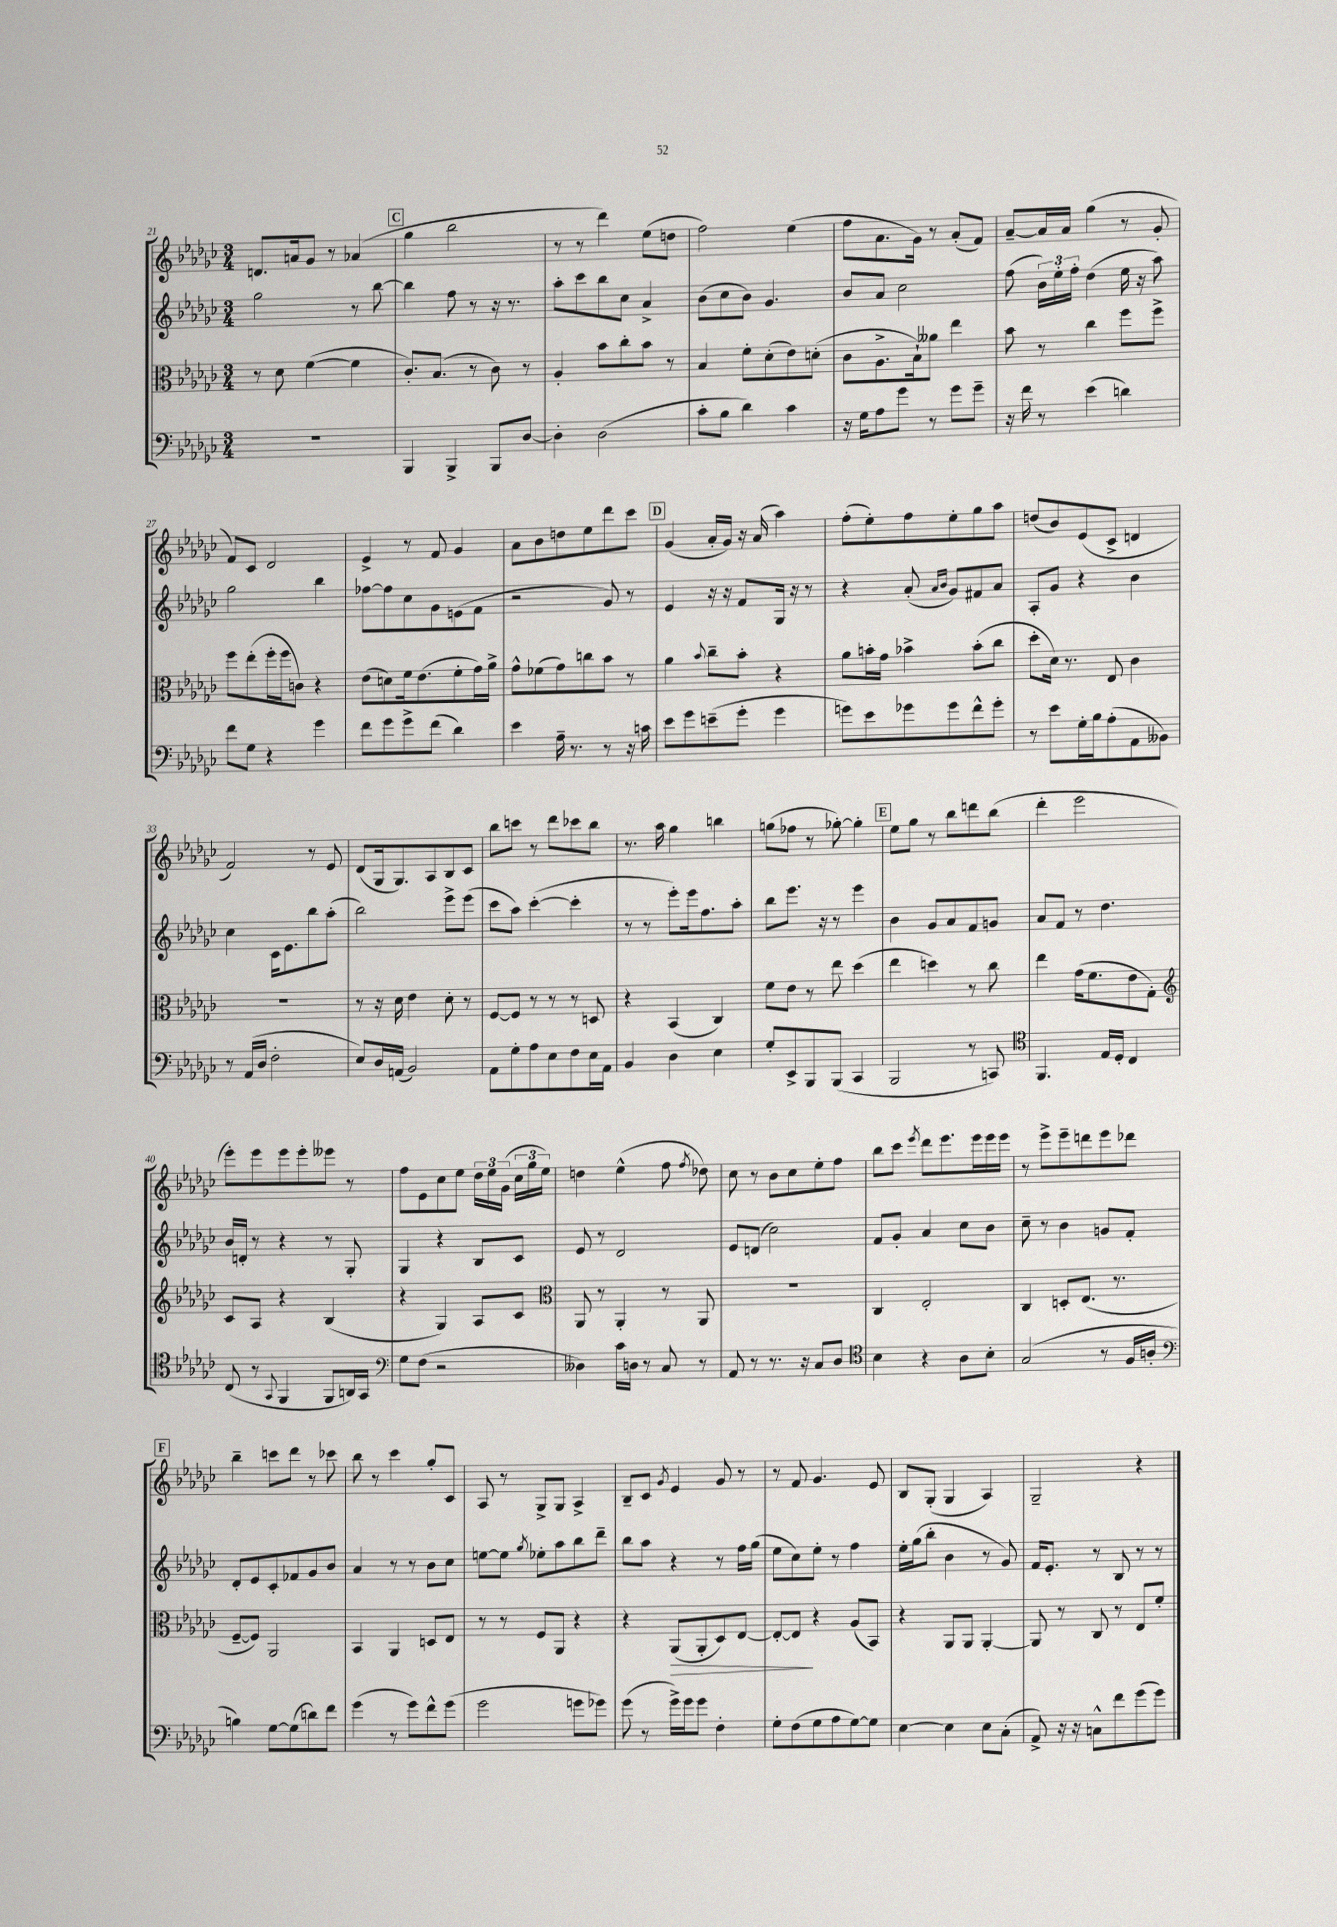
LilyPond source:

<<
\new StaffGroup <<
\new Staff = "s0" {
    \clef treble \key ges \major \numericTimeSignature \time 3/4
    \autoBeamOff d'8.[ a'16 ges'8] r8 aes'4( |
    \mark \markup { \box "C" } ges''4 bes''2 |
    r8 r8 des'''4) ees''8[( d''8] |
    f''2) ees''4( |
    f''8[ aes'8. ges'16]) r8 aes'8[-.( f'8]) |
    aes'8[~-- aes'16 aes'16] ges''4( r8 ges'8-. |
    f'8[) ces'8] des'2 |
    ees'4-> r8 f'8 ges'4 |
    aes'8[ bes'8 d''8 ees''8 des'''8 ces'''8] |
    \mark \markup { \box "D" } ges'4( aes'16[-. ges'16]) r16 aes'16( aes''4) |
    f''8[-.( ees''8-.) f''8 ees''8-. ges''8 aes''8] |
    d''8[( bes'8) ees'8( ces'8]-> d'4 |
    f'2) r8 ees'8 |
    des'8[( ges16 ges8.) aes8 bes8 ces'8] |
    bes''8[ c'''8] r8 des'''8[ ces'''8 bes''8] |
    r8. aes''16 ges''4 b''4 |
    g''8[( fes''8] r8 ges''8~-.) ges''4-. |
    \mark \markup { \box "E" } ees''8[ ges''8] r8 bes''8[ d'''8 bes''8]( |
    des'''4-. ees'''2 |
    ees'''8[-.) ees'''8 ees'''8 ees'''8-. eeses'''8] r8 |
    f''8[ ees'8 ces''8 ees''8] \tuplet 3/2 { des''16[ ees''16 ges'16]( } \tuplet 3/2 { ces''16[ ges''16 ees''16]) } |
    d''4 ees''4-^( f''8 \acciaccatura { f''8 } des''8) |
    ces''8 r8 bes'8[ ces''8 ees''8-. f''8] |
    bes''8[ ces'''8] \acciaccatura { ees'''8 } des'''8[ ees'''8. ees'''16 ees'''16 ees'''16] |
    r8 ees'''8[-> ees'''8-- d'''8 ees'''8 des'''8] |
    \mark \markup { \box "F" } bes''4-- c'''8[ des'''8] r8 ces'''8 |
    bes''8 r8 ces'''4 ges''8[-. ces'8] |
    aes8 r8 ges8[-> ges8] aes4-> |
    bes8[-- ces'8] \acciaccatura { ges'8 } ees'4 ges'8 r8 |
    r8 f'8 ges'4. ees'8 |
    bes8[ ges8]-.( ges4 aes4) |
    ges2-- r4 \bar "|." |
}
\new Staff = "s1" {
    \clef treble \key ges \major \numericTimeSignature \time 3/4
    \autoBeamOff ges''2 r8 bes''8~ |
    \mark \markup { \box "C" } bes''4 f''8 r8 r16 r8. |
    aes''8[-. ces'''8 bes''8 ces''8] aes'4-> |
    bes'8[( ces''8 bes'8]) ges'4. |
    bes'8[ aes'8] ces''2 |
    f''8( \tuplet 3/2 { bes'16[) ees''16-. f''16]-. } des''4( ees''16 r16 aes''8) |
    ges''2 bes''4 |
    fes''8[~ fes''8 ces''8 ges'8 e'8( f'8] |
    r2 ges'8) r8 |
    \mark \markup { \box "D" } ees'4 r16 r16 f'8[ ges16] r16 r8 |
    r4 aes'8-.( \grace { aes'16[ bes'16] } ges'8[) fis'8 aes'8] |
    aes8[-. ges'8] r4 bes'4 |
    ces''4 ces'16[ ees'8. bes''8 aes''8]-.( |
    bes''2) ees'''8[-> ees'''8]( |
    ces'''8[ aes''8]) ces'''4~-.( ces'''4-. |
    r8 r8 ees'''8[-.) ees'''16 f''8. aes''8]-. |
    bes''8[ ees'''8.] r16 r8 ees'''4 |
    \mark \markup { \box "E" } bes'4 ges'8[ aes'8 f'8 g'8] |
    aes'8[ f'8] r8 des''4. |
    bes'16[ d'16]-. r8 r4 r8 ges8-. |
    ges4 r4 bes8[ ces'8] |
    ees'8 r8 des'2 |
    ees'8[ d'8]( ces''2) |
    f'8[ ges'8]-. aes'4 ces''8[ bes'8] |
    ces''8-- r8 bes'4 g'8[ f'8]-. |
    \mark \markup { \box "F" } des'8[-. ees'8 ces'8-. fes'8 ges'8 bes'8] |
    aes'4 r8 r8 bes'8[ ces''8] |
    e''8[~ e''8] \acciaccatura { ges''8 } ees''8[-. aes''8 bes''8 des'''8]-- |
    bes''8[ aes''8] r4 r8 f''16[ ges''16]( |
    ees''8[ ces''8) ees''8]-. r8 f''4 |
    ees''16[-. ges''16( bes''8]-. bes'4 r8 ges'8) |
    f'16[ ees'8.]-. r8 bes8 r8 r8 \bar "|." |
}
\new Staff = "s2" {
    \clef alto \key ges \major \numericTimeSignature \time 3/4
    \autoBeamOff r8 des'8 f'4~( f'4 |
    \mark \markup { \box "C" } ces'8.[-.) bes8.]( r8 ces'8) r8 |
    aes4-. bes'8[ ces''8-. bes'8] r8 |
    bes4 f'8[-. des'8-.( ees'8) d'8]-.( |
    ces'8[ aes8.-> bes16-!) aeses'8] ees''4 |
    bes'8 r8 ces''4 f''8[ f''8]-> |
    f''8[ ees''8-.( f''16-. f''16 c'8]) r4 |
    ees'8[( d'8) f'16 ees'8.( f'8-. ges'16) aes'16]-> |
    ges'8[-^ fes'8( ges'8) c''8 bes'8] r8 |
    \mark \markup { \box "D" } aes'4 \appoggiatura { bes'8 } ces''8[-- bes'8]-. r4 |
    aes'8[ b'16-. ges'16] bes'4-> bes'8[-.( ces''8] |
    des''8[-. des'16]) r8. ees8 ces'4 |
    R2. |
    r8 r16 des'16 ees'4 des'8-. r8 |
    f8[~ f8] r8 r8 r8 d8 |
    r4 bes,4( ces4) |
    f'8[ ees'8] r8 ees''8 des''4( |
    \mark \markup { \box "E" } ees''4 d''4) r8 ces''8 |
    ees''4 ges'16[( f'8. ees'8 ges8]-.) |
    \clef treble ces'8[ aes8] r4 bes4( |
    r4 ges4) aes8[ ces'8] |
    \clef alto aes,8 r8 aes,4-. r8 aes,8 |
    R2. |
    ces4 ees2-. |
    ces4 d8[-. ees8.]( r8. |
    \mark \markup { \box "F" } f8[~-- f8]) aes,2 |
    bes,4 aes,4 d8[ ees8] |
    r8 r8 f8[ aes,8] r4 |
    r4 aes,8[\>( aes,8-. des8) ees8]~ |
    ees8[~-. ees8]\! r4 aes8[( bes,8]) |
    r4 aes,8[ aes,8] aes,4~-. |
    aes,8 r8 ces8 r8 ees8[ f'8]-. \bar "|." |
}
\new Staff = "s3" {
    \clef bass \key ges \major \numericTimeSignature \time 3/4
    \autoBeamOff R2. |
    \mark \markup { \box "C" } bes,,4 bes,,4-> bes,,8[ des8]~ |
    des4-. des2( |
    ces'8[-. bes8] des'4) ces'4 |
    r16 ges16[ aes8 ges'8] r8 ges'8[ ges'8]-- |
    r16 f'16 r8 ees'4( d'4) |
    f'8[ ges8] r4 ges'4 |
    f'8[ ges'8 ges'8-> f'8]( des'4) |
    ees'4 aes16-- r8. r8 r16 c'16 |
    \mark \markup { \box "D" } ees'8[ ges'8 e'8--( ges'8]-. ges'4 |
    g'8[) ees'8 ges'8 ges'8 f'8-^ ges'8]-. |
    r8 ees'8[ ges16-. bes16 aes8-.( aes,8 beses,8]) |
    r8 aes,16[( des16] f2-. |
    ees8[) des16 a,16]( bes,2) |
    aes,8[ ges8-. aes8 ees8 f8 ees16 aes,16] |
    bes,4 des4 ees4 |
    ges8[-. ees,8-> bes,,8 bes,,8]( ces,4 |
    \mark \markup { \box "E" } bes,,2 r8 c,8) |
    \clef tenor f,4. ees16[ des16]-. ces4 |
    ces8( r8 \appoggiatura { ges,8 } f,4 f,8[ a,16) ges,16] |
    \clef bass ges8[ f8]( r2 |
    deses4) ces'16[ d16] r8 ces8 r8 |
    aes,8 r8 r8. r16 ces8[ des8] |
    \clef tenor bes4 r4 aes8[ bes8]-. |
    ges2( r8 f16[ a16]-. |
    \mark \markup { \box "F" } \clef bass b4) ges8[~ ges8( d'8) f'8] |
    ges'4( r8 ges'8[) f'8-^ ges'8]( |
    ges'2 g'8[ ges'8]) |
    ges'8( r8 ges'16[->) ges'16 ges'8] f4-. |
    ges8[-. f8( ges8 aes8 ges8~) ges8] |
    ees4~ ees4 ees8[ ces8]-.( |
    aes,8->) r16 r16 c8[-^ f'8 ges'8( ges'8]) \bar "|." |
}
>>
>>
\layout { \context { \Score currentBarNumber = #21 } }
